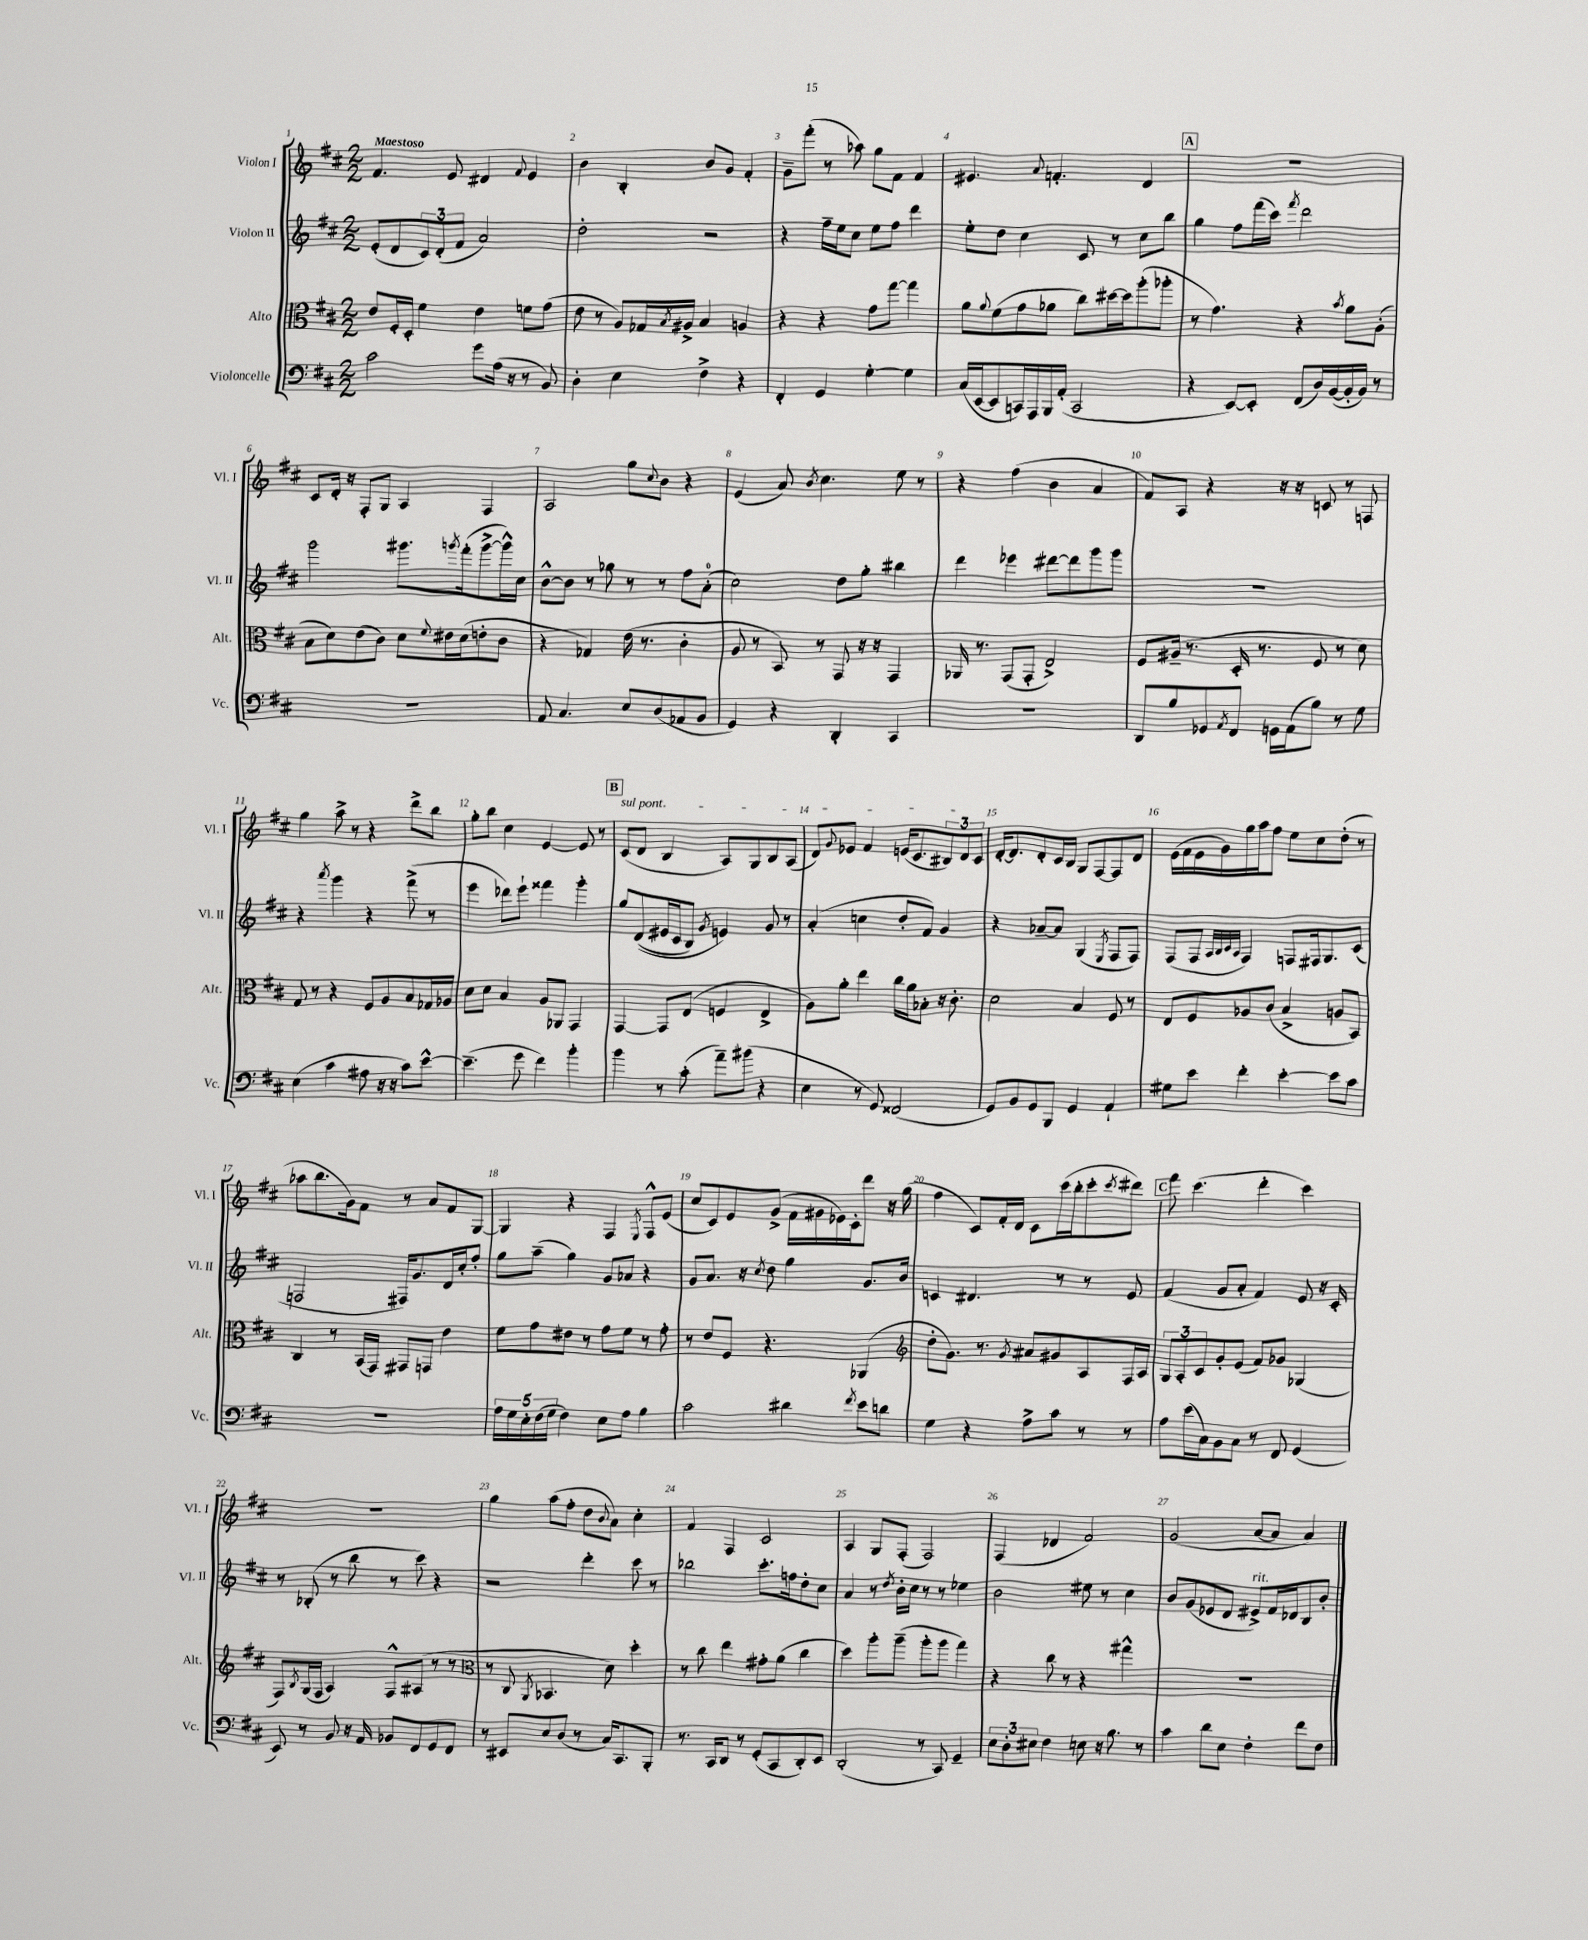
<<
\new StaffGroup <<
\new Staff = "s0" \with { instrumentName = "Violon I" shortInstrumentName = "Vl. I" } {
    \clef treble \key d \major \numericTimeSignature \time 2/2 \tempo "Maestoso"
    fis'4. e'8 dis'4 \appoggiatura { fis'8 } e'4 |
    b'4 b4-. b'8 g'8 fis'4-. |
    g'8-- fis'''8-.( r8 aes''8) g''8 fis'8 fis'4 |
    eis'4. \appoggiatura { a'8 } f'4.-. d'4 |
    \mark \markup { \box "A" } R1 |
    cis'8 d'16-. r16 fis8-. g8 a4 fis4 |
    a2 g''8 \appoggiatura { cis''8 } b'8 r4 |
    e'4( a'8) \acciaccatura { b'8 } cis''4. e''8 r8 |
    r4 fis''4( b'4 a'4 |
    fis'8) a8 r4 r16 r16 c'8 r8 f8 |
    g''4 a''8-> r8 r4 d'''8-> b''8 |
    g''8-. b''8 cis''4 e'4~ e'8 r8 |
    \mark \markup { \box "B" } \once \override TextSpanner.bound-details.left.text = \markup { \italic "sul pont." } cis'8\startTextSpan( d'8 b4 a8) g8 b8 a8( |
    d'8) \appoggiatura { g'8 } ees'8 fis'4 e'16( cis'8. \tuplet 3/2 { bis8) d'8 cis'8\stopTextSpan } |
    d'16~-. d'8. d'8-. cis'16 b16 g8 fis8~ fis8 d'8 |
    e'16( fis'16 e'16 g'16) g''16 a''16 fis''8 e''8 cis''8 d''8-.( r8 |
    aes''8 b''8. g'16) fis'8 r8 a'8 fis'8 g8~ |
    g4 r4 fis4 \acciaccatura { e8 } fis8-^ e'8( |
    cis''8 cis'8) e'8 g'8->( fis'16 gis'16 ees'16) cis'16-. d'''8 r16 g''16( |
    fis''4 cis'8) fis'16-. d'16 cis'8 cis'''16( b''16-. cis'''8-. \acciaccatura { cis'''8 } dis'''8) |
    \mark \markup { \box "C" } fis'''8 cis'''4.( d'''4-. cis'''4) |
    R1 |
    g''4 a''8( fis''8-. d''8 \appoggiatura { b'8 } a'8) cis''4-. |
    fis'4 fis4 cis'2 |
    a4 g8 fis8-.( fis2) |
    fis4( des'4 fis'2) |
    g'2( a'8~ a'8 a'4) \bar "|." |
}
\new Staff = "s1" \with { instrumentName = "Violon II" shortInstrumentName = "Vl. II" } {
    \clef treble \key d \major \numericTimeSignature \time 2/2
    e'8-.( d'8 \tuplet 3/2 { cis'8) d'8-.( fis'8 } a'2) |
    d''2-. r2 |
    r4 fis''16-- e''16 cis''8 e''8 fis''8 d'''4 |
    e''8-. d''8 cis''4 cis'8 r8 cis''8 b''8 |
    \mark \markup { \box "A" } g''4 fis''8 fis'''16( cis'''16) \acciaccatura { fis'''8 } d'''2 |
    g'''2 gis'''8. \acciaccatura { g'''8 } fis'''16-.( g'''8~-> g'''16-^) cis''16 |
    b'8~-^ b'8 r8 ges''8 r8 r8 fis''8 a'8-0-.( |
    cis''2) d''8 g''8-. bis''4 |
    d'''4 ees'''4 dis'''8~ dis'''8 g'''8 g'''8 |
    R1 |
    r4 \acciaccatura { a'''8 } g'''4 r4 fis'''8->( r8 |
    e'''4 des'''8) e'''8-! fisis'''4 g'''4-. |
    \mark \markup { \box "B" } g''8 d'8(\( eis'16 cis'16 b8) \acciaccatura { g'8 } e'4\) g'8 r8 |
    a'4-.( c''4 d''8-. fis'8) g'4 |
    r4 aes'8~-- aes'8 g4( \acciaccatura { e8 } fis8 fis8) |
    fis8( fis8 \grace { a32 b32 cis'32 a32 } fis4) f8 fis16 g8. cis'8( |
    f2 fis16) g'8. d'16 cis''16-. fis''8-. |
    g''8 a''8--( g''4) g'8 aes'8 r4 |
    g'8 a'8. r16 \acciaccatura { cis''8 } d''8 g''4 g'8. b'16 |
    c'4 dis'4. r8 r8 e'8 |
    \mark \markup { \box "C" } fis'4( g'8 a'8-. fis'4) e'8 r16 cis'16-. |
    r8 bes8-.( r8 b''8 r8 cis'''8) r4 |
    r2 d'''4-. cis'''8 r8 |
    bes''2 cis'''8.-. f''16 d''8-. cis''8 |
    a'4 r8 \acciaccatura { d''8 } b'16-. cis''16 r8 r8 ees''4 |
    b'2 eis''8 r8 cis''4 |
    b'8 g'8( ees'8 d'8 eis'8->^\markup { \italic "rit." }) fis'16 des'16 b8 b'8-. \bar "|." |
}
\new Staff = "s2" \with { instrumentName = "Alto" shortInstrumentName = "Alt." } {
    \clef alto \key d \major \numericTimeSignature \time 2/2
    e'8 fis16-. d16-. fis'4 e'4 f'8 g'8( |
    e'8 r8 a8) ges16 \acciaccatura { b8 } ais16-> b4 a4 |
    r4 r4 g'8 g''8~ g''4 |
    a'8 \appoggiatura { a'8 } fis'8( g'8 aes'8 cis''8) dis''16~ dis''16 a''8-.( aes''8-. |
    \mark \markup { \box "A" } r8 g'4.) r4 \acciaccatura { b'8 } a'8 a8-.( |
    b8 d'8) e'8( cis'8) d'8 \appoggiatura { fis'8 } eis'16 d'16( e'8-. cis'8 |
    r4 ges4) e'16( r8. cis'4-. |
    a8 r8 b,8) r8 g,8 r16 r16 g,4 |
    aes,16 r8. g,8( g,8-. e2->) |
    fis8 ais16--( r8. d16-. r8. fis8 r8 d'8) |
    g8 r8 r4 fis8 a8 b8 ges16 aes16 |
    d'8 d'8 b4 a8 aes,8 g,4 |
    \mark \markup { \box "B" } g,4~ g,8 e8( f4 e4-> |
    a8) a'8-. e''4 cis''16 a'16 bes8-. r16 cis'8.-. |
    d'2 b4 fis8 r8 |
    e8 fis8 aes8 cis'8( b4-> a8 b,8) |
    cis4 r8 b,16( g,16) gis,8 g,8 e'4 |
    fis'8 g'8 eis'8 r8 g'8 fis'8 r8 g'8-. |
    r8 e'8 fis8 r4. aes,4( |
    \clef treble d''8-. g'8.) r8. \acciaccatura { g'8 } ais'8 gis'8 a8 fis16 a16 |
    \mark \markup { \box "C" } \tuplet 3/2 { g8 a8-. cis'8 } g'8-. e'8( fis'8) ges'8 ges4( |
    fis8) \acciaccatura { b8 } g16( fis16 a4) fis8-^ ais8( r8 r8 |
    \clef alto r8 cis8 \acciaccatura { a,8 } bes,4. d'8) d''4-. |
    r8 cis''8 e''4 gis'8-. a'8( cis''4 |
    d''4) a''8-. a''8--( a''8-. a''8 g''4) |
    r4 cis''8 r8 r4 gis''4-^ |
    R1 \bar "|." |
}
\new Staff = "s3" \with { instrumentName = "Violoncelle" shortInstrumentName = "Vc." } {
    \clef bass \key d \major \numericTimeSignature \time 2/2
    cis'2 g'8 a16( r16 r8 b,8) |
    d4-. e4 fis4-> r4 |
    fis,4-. g,4 g4~-. g4 |
    cis16( e,16~ e,8 c,16) a,,16 b,,16 a,16-.( c,2 |
    \mark \markup { \box "A" } r4 e,8~) e,8-. fis,8( d16) b,16~( b,16-. b,16) r8 |
    R1 |
    a,8 cis4. e8 d8( aes,8 b,8 |
    g,4) r4 d,4-. cis,4 |
    R1 |
    d,8 b8 ges,8 \acciaccatura { a,8 } fis,8 g,16 a,16( b8) r8 g8 |
    e4( cis'4 ais8 r16 r16 cis'8) e'8~-^ |
    e'4.--( g'8 fis'4) b'4-. |
    \mark \markup { \box "B" } b'4 r8 cis'8-.( a'8--) bis'8( r4 |
    e4 r8 g,8) fisis,2( |
    g,8) b,8 g,8 b,,8 g,4 a,4-! |
    gis8 e'8 fis'4-. e'4~-. e'8 cis'8 |
    R1 |
    \tuplet 5/4 { a16 g16 e16-. fis16( g16 } fis4) e8 a8 b4 |
    cis'2 dis'4 \acciaccatura { fis'8 } e'8 d'8 |
    g4 r4 a8-> cis'8 r8 r8 |
    \mark \markup { \box "C" } a8 e'16( cis16) b,8 cis8 r8 fis,8 g,4( |
    e,8) r8 b,8 r16 a,16 bes,8 fis,8 g,8 fis,8 |
    r8 eis,8 e8 d8( r8 cis16) cis,8. b,,8-. |
    r8. cis,16 d,8 r8 g,8-.( cis,8 d,8-.) e,8 |
    d,2-.( r8 cis,8) g,4-- |
    \tuplet 3/2 { e8 d8-. eis8 } fis4 e8 r16 b8. r8 |
    cis'4 d'8 e8 fis4-. fis'8 fis8 \bar "|." |
}
>>
>>
\layout { \context { \Score \override BarNumber.break-visibility = ##(#f #t #t) barNumberVisibility = #all-bar-numbers-visible } }
